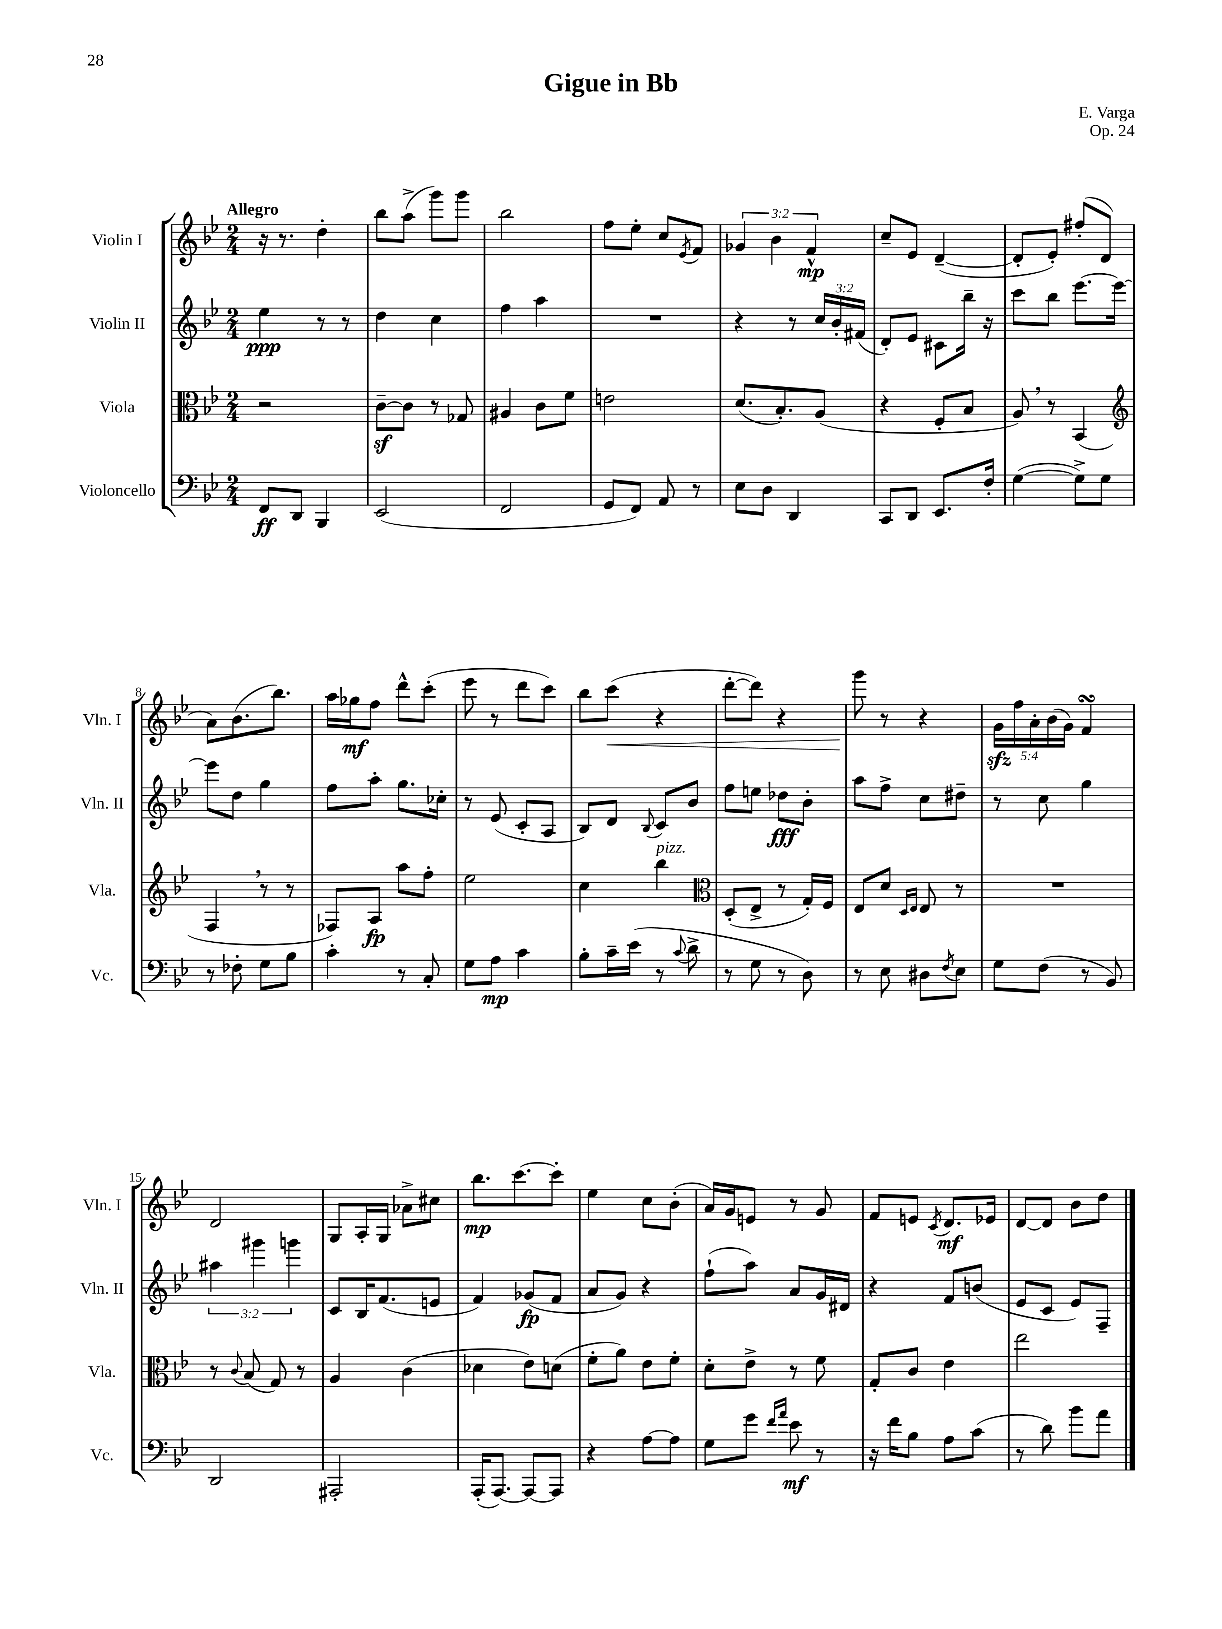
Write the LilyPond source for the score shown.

\header { title = "Gigue in Bb" composer = "E. Varga" opus = "Op. 24" }
<<
\new StaffGroup <<
\new Staff = "s0" \with { instrumentName = "Violin I" shortInstrumentName = "Vln. I" } {
    \clef treble \key bes \major \numericTimeSignature \time 2/4 \override Staff.TupletNumber.text = #tuplet-number::calc-fraction-text \tempo "Allegro"
    r16 r8. d''4-. |
    bes''8 a''8->( g'''8) g'''8 |
    bes''2 |
    f''8 ees''8-. c''8 \acciaccatura { ees'8 } f'8 |
    \tuplet 3/2 { ges'4 bes'4 f'4-^\mp } |
    c''8-- ees'8 d'4~--( |
    d'8-. ees'8-.) fis''8-.( d'8 |
    a'8) bes'8.( bes''8.) |
    a''16 ges''16\mf f''8 d'''8-^ c'''8-.( |
    ees'''8 r8 d'''8 c'''8) |
    bes''8 c'''8\<( r4 |
    d'''8~-. d'''8) r4 |
    g'''8\! r8 r4 |
    \tuplet 5/4 { g'16\sfz f''16 a'16-. bes'16( g'16) } f'4\turn |
    d'2 |
    g8 a16-. g16 aes'8-> cis''8 |
    bes''8.\mp c'''8.~ c'''8-. |
    ees''4 c''8 bes'8-.( |
    a'16) g'16 e'8 r8 g'8 |
    f'8 e'8 \acciaccatura { c'8 } d'8.\mf ees'16 |
    d'8~ d'8 bes'8 d''8 \bar "|." |
}
\new Staff = "s1" \with { instrumentName = "Violin II" shortInstrumentName = "Vln. II" } {
    \clef treble \key bes \major \numericTimeSignature \time 2/4 \override Staff.TupletNumber.text = #tuplet-number::calc-fraction-text
    ees''4\ppp r8 r8 |
    d''4 c''4 |
    f''4 a''4 |
    R2 |
    r4 r8 \tuplet 3/2 { c''16 bes'16-. fis'16( } |
    d'8-.) ees'8 cis'8 bes''16-- r16 |
    c'''8 bes''8 ees'''8.~ ees'''16~ |
    ees'''8 d''8 g''4 |
    f''8 a''8-. g''8. ces''16-. |
    r8 ees'8( c'8-. a8 |
    bes8) d'8 \appoggiatura { bes8 } c'8 bes'8 |
    f''8 e''8 des''8\fff bes'8-. |
    a''8 f''8-> c''8 dis''8-- |
    r8 c''8 g''4 |
    \tuplet 3/2 { ais''4 gis'''4 g'''4 } |
    c'8 bes16 f'8.( e'8 |
    f'4) ges'8\fp( f'8 |
    a'8 g'8) r4 |
    f''8-!( a''8) a'8 g'16 dis'16 |
    r4 f'8 b'8( |
    ees'8 c'8 ees'8) f8-- \bar "|." |
}
\new Staff = "s2" \with { instrumentName = "Viola" shortInstrumentName = "Vla." } {
    \clef alto \key bes \major \numericTimeSignature \time 2/4
    r2 |
    c'8~--\sf c'8 r8 ges8 |
    ais4 c'8 f'8 |
    e'2 |
    d'8.( bes8.-.) a8( |
    r4 f8-. bes8 |
    a8) \breathe r8 bes,4( |
    \clef treble f4 \breathe r8 r8 |
    fes8) a8\fp a''8 f''8-. |
    ees''2 |
    c''4 bes''4^\markup { \italic "pizz." } |
    \clef alto d8-.( ees8-> r8 g16-.) f16 |
    ees8 d'8 \grace { d16 ees16 } ees8 r8 |
    R2 |
    r8 \appoggiatura { c'8 } bes8( g8) r8 |
    a4 c'4( |
    des'4 ees'8) d'8( |
    f'8-. a'8) ees'8 f'8-. |
    d'8-. ees'8-> r8 f'8 |
    g8-. c'8 ees'4 |
    ees''2 \bar "|." |
}
\new Staff = "s3" \with { instrumentName = "Violoncello" shortInstrumentName = "Vc." } {
    \clef bass \key bes \major \numericTimeSignature \time 2/4
    f,8\ff d,8 bes,,4 |
    ees,2( |
    f,2 |
    g,8 f,8) a,8 r8 |
    ees8 d8 d,4 |
    c,8 d,8 ees,8. f16-. |
    g4~( g8->) g8 |
    r8 fes8-. g8 bes8 |
    c'4-. r8 c8-. |
    g8 a8\mp c'4 |
    bes8-. c'16-- ees'16( r8 \appoggiatura { c'8 } d'8-> |
    r8 g8 r8 d8) |
    r8 ees8 dis8 \acciaccatura { f8 } ees8 |
    g8 f8( r8 bes,8) |
    d,2 |
    ais,,2-. |
    a,,16-.( a,,8.~) a,,8~ a,,8 |
    r4 a8~ a8 |
    g8 g'8 \grace { f'16 a'16 } ees'8\mf r8 |
    r16 f'16 bes8 a8 c'8( |
    r8 d'8) bes'8 a'8 \bar "|." |
}
>>
>>
